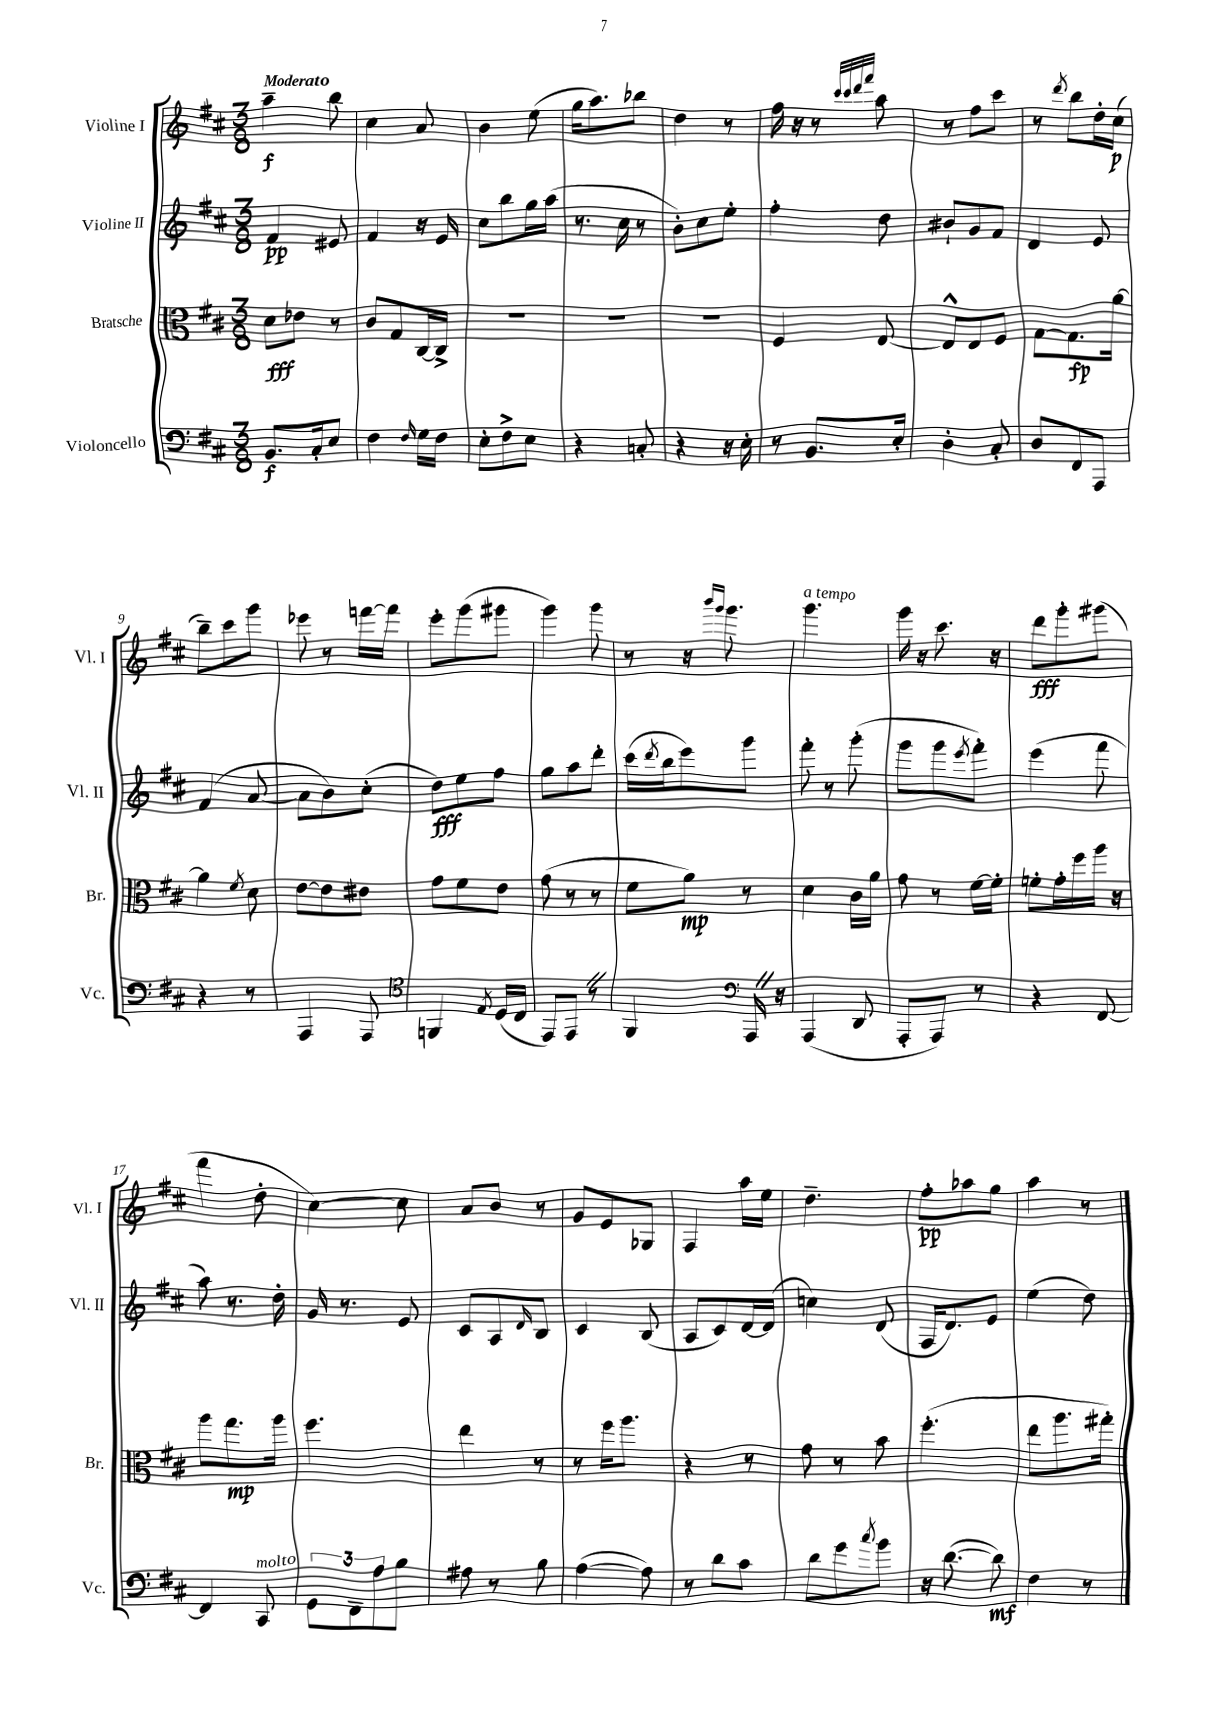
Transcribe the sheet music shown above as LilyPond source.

<<
\new StaffGroup <<
\new Staff = "s0" \with { instrumentName = "Violine I" shortInstrumentName = "Vl. I" } {
    \clef treble \key d \major \numericTimeSignature \time 3/8 \tempo "Moderato"
    a''4--\f b''8 |
    cis''4 a'8 |
    b'4 e''8( |
    g''16 a''8.) bes''8 |
    d''4 r8 |
    fis''16 r16 r8 \grace { cis'''32 cis'''32 d'''32 fis'''32 } a''8 |
    r8 fis''8 cis'''8 |
    r8 \acciaccatura { d'''8 } b''8 d''16-. cis''16\p( |
    b''8--) cis'''8 g'''8 |
    ees'''8 r8 f'''16~ f'''16 |
    e'''8-. g'''8( gis'''8 |
    g'''4) g'''8 |
    r8 r16 \grace { b'''16 g'''16 } g'''8. |
    g'''4.^\markup { \italic "a tempo" } |
    g'''16 r16 cis'''8. r16 |
    d'''8\fff g'''8-. gis'''8( |
    fis'''4 d''8-. |
    cis''4~) cis''8 |
    a'8 b'8 r8 |
    g'8 e'8 ges8 |
    fis4 a''16 e''16 |
    d''4.-- |
    fis''8-.\pp aes''8 g''8 |
    a''4 r8 \bar "|." |
}
\new Staff = "s1" \with { instrumentName = "Violine II" shortInstrumentName = "Vl. II" } {
    \clef treble \key d \major \numericTimeSignature \time 3/8
    fis'4\pp eis'8 |
    fis'4 r16 e'16 |
    cis''8 b''8 g''16 a''16( |
    r8. cis''16 r8 |
    b'8-.) cis''8 e''8-. |
    fis''4-. d''8 |
    bis'8-! g'8 fis'8 |
    d'4 e'8 |
    fis'4( a'8~ |
    a'8 b'8) cis''8-.( |
    d''8\fff) e''8 fis''8 |
    g''8 a''8 d'''8-. |
    cis'''16( \acciaccatura { d'''8 } b''16 e'''8) g'''8 |
    fis'''8-. r8 g'''8-.( |
    g'''8 g'''8 \acciaccatura { e'''8 } fis'''8-.) |
    e'''4( fis'''8 |
    a''8) r8. d''16-. |
    g'16 r8. e'8 |
    cis'8 a8 \grace { d'16 } b8 |
    cis'4 b8( |
    a8 cis'8) d'16~ d'16( |
    c''4) d'8( |
    fis16 d'8.) e'8 |
    e''4( d''8) \bar "|." |
}
\new Staff = "s2" \with { instrumentName = "Bratsche" shortInstrumentName = "Br." } {
    \clef alto \key d \major \numericTimeSignature \time 3/8
    d'8\fff ees'8 r8 |
    cis'8 g8 cis16~ cis16-> |
    R4. |
    R4. |
    R4. |
    fis4 e8~ |
    e8-^ e8 fis8 |
    g8~ g8.\fp a'16~ |
    a'4 \acciaccatura { fis'8 } d'8 |
    e'8~ e'8 eis'8 |
    g'8 fis'8 e'8 |
    g'8( r8 r8 |
    fis'8 a'8\mp) r8 |
    d'4 cis'16 a'16 |
    g'8 r8 fis'16~ fis'16-. |
    f'8-. g'16-. fis''16 a''16 r16 |
    a''8 g''8.\mp a''16 |
    fis''4. |
    e''4 r8 |
    r8 fis''16 a''8. |
    r4 r8 |
    g'8 r8 b'8 |
    fis''4.-.( |
    e''8 a''8. gis''16-.) \bar "|." |
}
\new Staff = "s3" \with { instrumentName = "Violoncello" shortInstrumentName = "Vc." } {
    \clef bass \key d \major \numericTimeSignature \time 3/8
    b,8.\f cis16-. e8 |
    fis4 \grace { fis16 } g16 fis16 |
    e8-. fis8-> e8 |
    r4 c8-. |
    r4 r16 e16-. |
    r8 b,8. e16-. |
    d4-. cis8-. |
    d8 fis,8 a,,8 |
    r4 r8 |
    a,,4 a,,8 |
    \clef tenor f,4 \acciaccatura { e8 } d16( cis16 |
    e,8) e,8 \once \override BreathingSign.text = \markup { \musicglyph "scripts.caesura.straight" } \breathe r8 |
    fis,4 \clef bass a,,16 \once \override BreathingSign.text = \markup { \musicglyph "scripts.caesura.straight" } \breathe r16 |
    a,,4( d,8 |
    a,,8-. a,,8) r8 |
    r4 fis,8~ |
    fis,4 cis,8^\markup { \italic "molto" } |
    \tuplet 3/2 { g,8 fis,8-- a8 } b8 |
    ais8 r8 b8 |
    a4~( a8) |
    r8 d'8 cis'8 |
    d'8 g'8 \acciaccatura { cis''8 } b'8 |
    r16 d'8.~( d'8\mf) |
    fis4 r8 \bar "|." |
}
>>
>>
